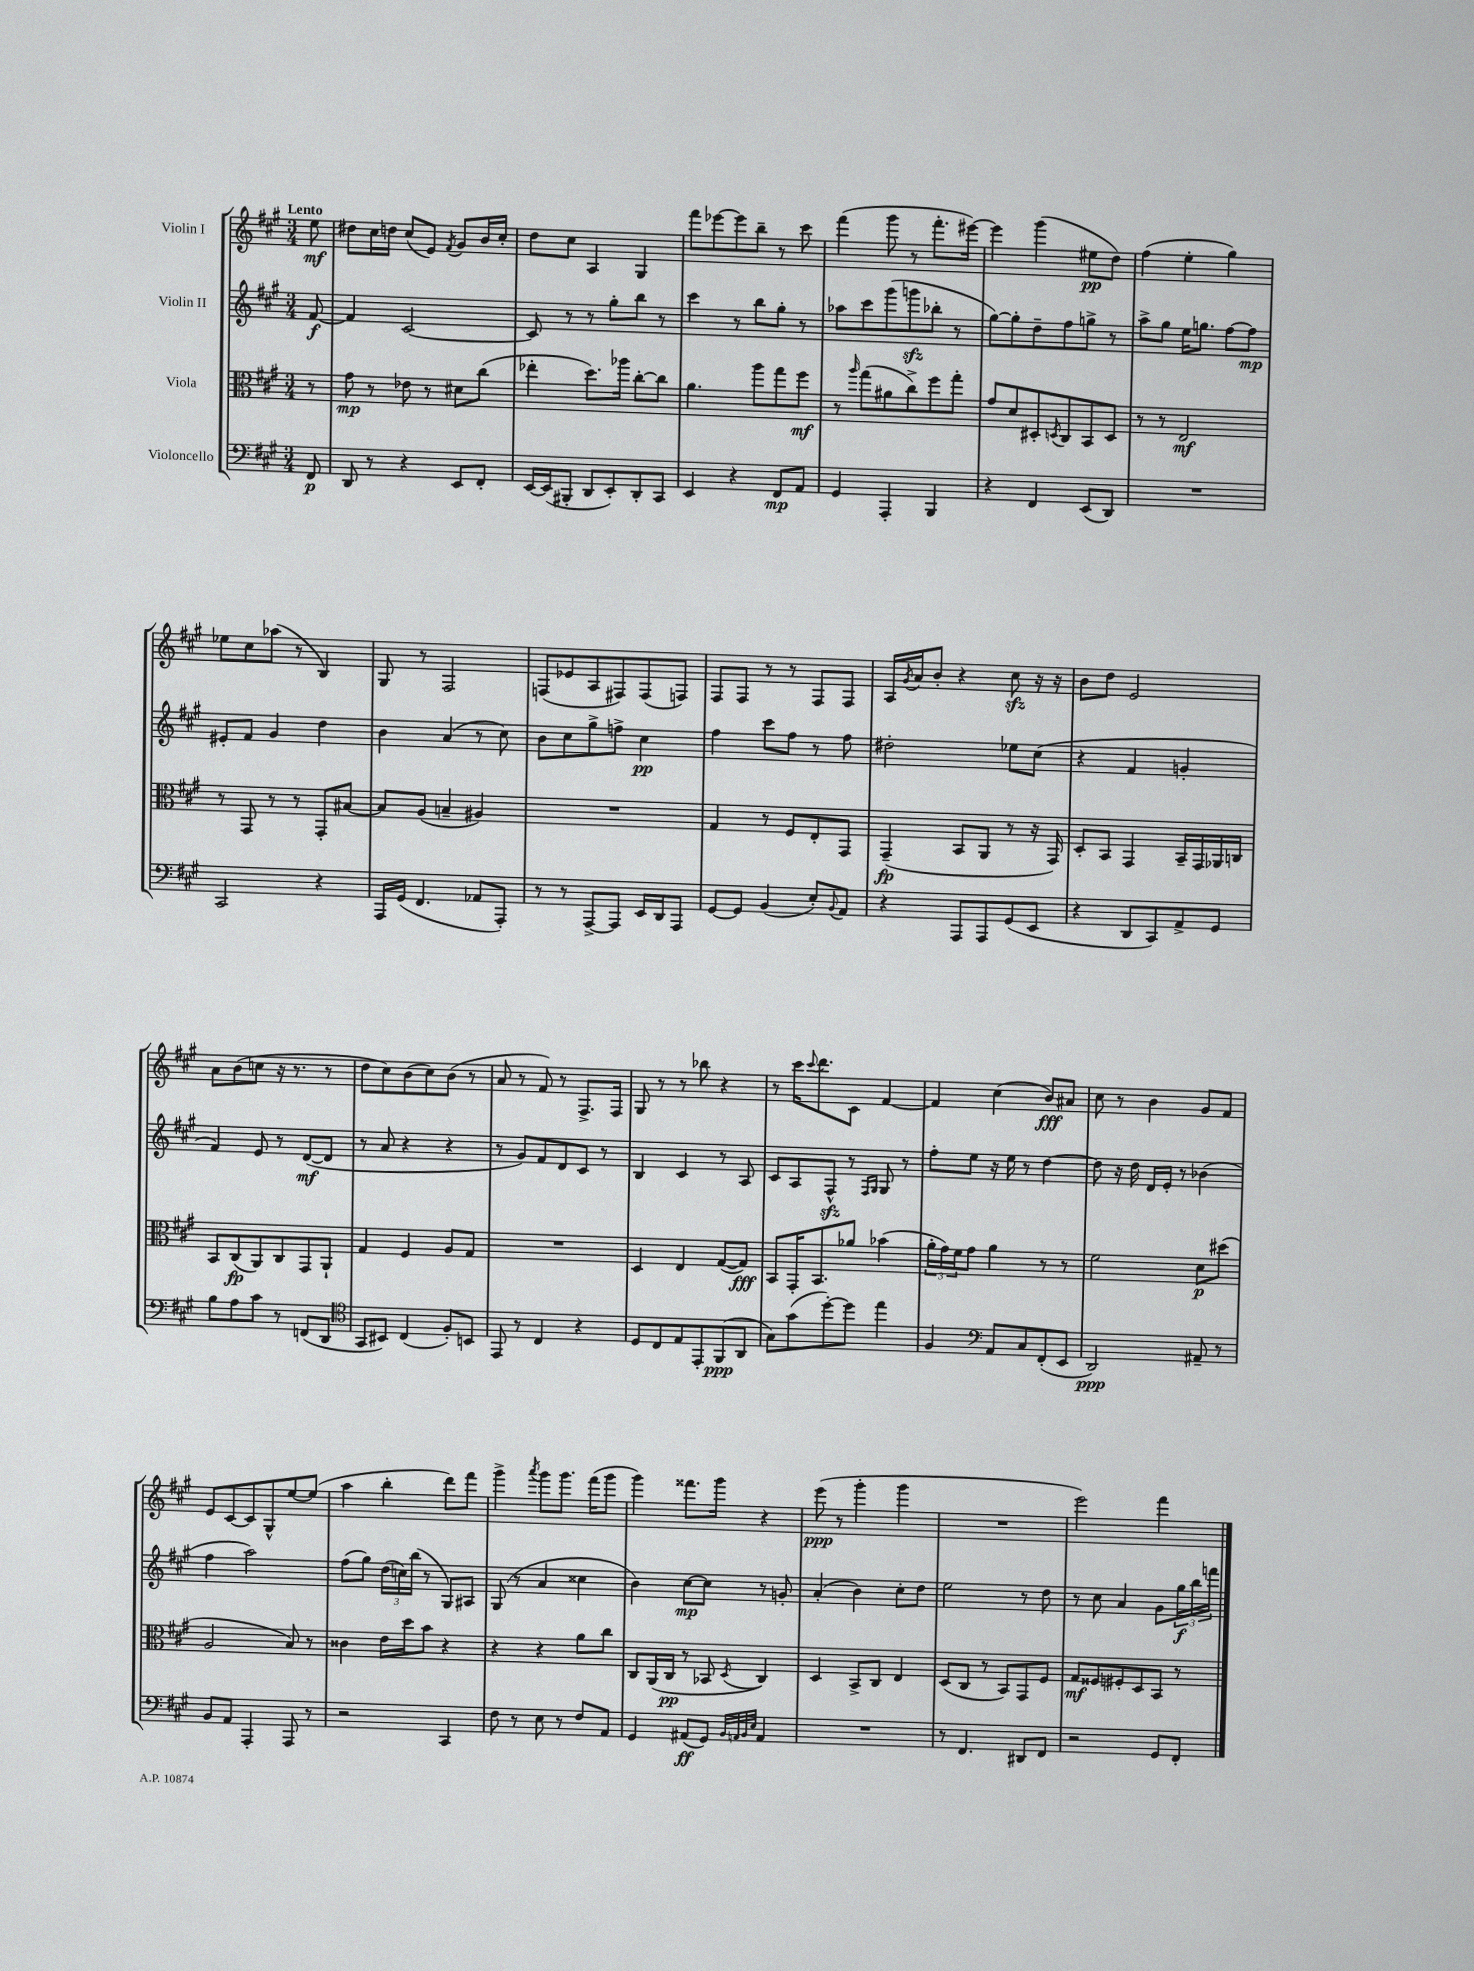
<<
\new StaffGroup <<
\new Staff = "s0" \with { instrumentName = "Violin I" } {
    \clef treble \key a \major \numericTimeSignature \time 3/4 \partial 8 \tempo "Lento"
    e''8\mf |
    dis''8 cis''16 d''16 cis''8( e'8) \acciaccatura { fis'8 } gis'8 b'16 cis''16-. |
    d''8 cis''8 a4 gis4 |
    fis'''8 ees'''8~ ees'''8 b''8-- r8 cis'''8 |
    fis'''4( gis'''8 r8 fis'''8.-. eis'''16~) |
    eis'''4 gis'''4( eis''8\pp d''8) |
    fis''4( e''4-. gis''4) |
    ees''8 cis''8 aes''8( r8 b4) |
    gis8 r8 fis2 |
    f8( ees'8 a8 fis8) fis8( f8) |
    fis8 fis8 r8 r8 fis8 fis8 |
    a16 \acciaccatura { gis'8 } a'16 b'8-. r4 cis''8\sfz r16 r16 |
    b'8 d''8 e'2 |
    a'8 b'8( c''8 r16 r8. r8 |
    d''8 cis''8) b'8( cis''8) b'8( r8 |
    a'8 r8 fis'8) r8 fis8.-> fis16 |
    gis8 r8 r8 bes''8 r4 |
    r8 cis'''16 \appoggiatura { cis'''8 } d'''8. cis'8 fis'4~ |
    fis'4 cis''4( b'8\fff) ais'8 |
    cis''8 r8 b'4 gis'8 fis'8 |
    e'8 cis'8~ cis'8 gis8-^ e''8~ e''8( |
    a''4 b''4-. d'''8) fis'''8 |
    gis'''4-> \acciaccatura { a'''8 } gis'''8 gis'''8. fis'''16( gis'''8 |
    gis'''4) fisis'''8. gis'''16 r4 |
    e'''8\ppp( r8 gis'''4-. gis'''4 |
    R2. |
    e'''2) fis'''4 \bar "|." |
}
\new Staff = "s1" \with { instrumentName = "Violin II" } {
    \clef treble \key a \major \numericTimeSignature \time 3/4 \partial 8
    fis'8~\f |
    fis'4 cis'2~ |
    cis'8 r8 r8 gis''8-. b''8 r8 |
    cis'''4 r8 b''8 gis''8-. r8 |
    aes''8 cis'''8 gis'''8( g'''8\sfz bes''8-. r8 |
    gis''8~) gis''8-. d''8-- fis''8 g''8-> r8 |
    a''8-> gis''8 e''16 g''8. fis''8~ fis''8\mp |
    eis'8-. fis'8 gis'4 d''4 |
    b'4 a'4( r8 cis''8) |
    b'8 cis''8 gis''8-> f''8-> cis''4\pp |
    fis''4 cis'''8 fis''8 r8 fis''8 |
    dis''2-. ees''8 cis''8( |
    r4 fis'4 g'4-. |
    fis'4) e'8 r8 d'8~\mf( d'8 |
    r8 a'8 r4 r4 |
    r8 gis'8) fis'8 d'8 cis'8 r8 |
    b4 cis'4 r8 a8 |
    cis'8 a8 fis8-^\sfz r8 \grace { fis16 gis16 } gis8 r8 |
    fis''8-. e''8 r16 e''16 r8 d''4~ |
    d''8 r16 d''16 d'16 e'16-. r8 bes'4( |
    fis''4 a''2) |
    fis''8( gis''8) \tuplet 3/2 { d''16( c''16) b''16( } r8 gis8) ais8 |
    gis8( r8 a'4 cisis''4 |
    b'4) cis''8~\mp cis''8 r8 g'8-. |
    a'4-.( b'4) cis''8-. d''8 |
    e''2 r8 d''8 |
    r8 cis''8 a'4 gis'8 \tuplet 3/2 { gis''16\f b''16 f'''16 } \bar "|." |
}
\new Staff = "s2" \with { instrumentName = "Viola" } {
    \clef alto \key a \major \numericTimeSignature \time 3/4 \partial 8
    r8 |
    gis'8\mp r8 ees'8 r8 dis'8 cis''8( |
    ees''4-. d''8.) aes''16 cis''8~-. cis''8 |
    a'4. a''8 gis''8 fis''8\mf |
    r8 \grace { a''16 } gis''8( ais'8 cis''8->) fis''8 gis''8-. |
    gis'8 d'8 dis8-. \acciaccatura { d8 } cis8 b,8 d8 |
    r8 r8 e2\mf |
    r8 gis,8 r8 r8 gis,8-. bis8~ |
    bis8 a8( b4-- ais4) |
    R2. |
    gis4 r8 fis8 e8-. gis,8 |
    gis,4--\fp( b,8 a,8 r8 r16 gis,16) |
    d8-. b,8 gis,4 b,16-- gis,16 aes,16 c16 |
    b,8 cis8\fp( a,8) cis8 gis,8 a,8-! |
    gis4 fis4 a8 gis8 |
    R2. |
    d4 e4 gis8~( gis8\fff) |
    b,8 gis,16-. b,8. aes'8 bes'4( |
    \tuplet 3/2 { a'16-. gis'16) fis'16 } gis'8 a'4 r8 r8 |
    fis'2 d'8\p dis''8( |
    a2 b8) r8 |
    cisis'4 e'16 d''16 b'8 r4 |
    r4 r4 a'8 cis''8 |
    cis8 a,16( cis16\pp r8 bes,8 \acciaccatura { d8 } cis4) |
    d4 b,8-> cis8 e4 |
    d8( cis8 r8 b,8) gis,8 fis8 |
    gis8\mf fisis8 fis8-. d8 b,8 r8 \bar "|." |
}
\new Staff = "s3" \with { instrumentName = "Violoncello" } {
    \clef bass \key a \major \numericTimeSignature \time 3/4 \partial 8
    fis,8\p |
    d,8 r8 r4 e,8 fis,8-. |
    e,16~ e,16( bis,,8-. d,8 e,8-.) d,8-. cis,8 |
    e,4 r4 fis,8\mp a,8 |
    gis,4 a,,4-. b,,4 |
    r4 fis,4 e,8( d,8) |
    R2. |
    cis,2 r4 |
    a,,16 gis,16( fis,4. aes,8 a,,8-.) |
    r8 r8 a,,8~-> a,,8 e,16 d,16 a,,8 |
    gis,8~ gis,8 b,4( e8-.) \appoggiatura { b,8 } a,8 |
    r4 a,,8 a,,8 gis,8( e,8 |
    r4 d,8 cis,8) a,8-> gis,8 |
    b8 a8 cis'8 r8 f,8( d,8 |
    \clef tenor gis,8 bis,8) cis4( fis8-.) b,8 |
    e,8 r8 cis4 r4 |
    d8 cis8 e8 e,8-. fis,8\ppp( a,8 |
    gis8) gis'8( d''8~-.) d''8 e''4 |
    fis4 \clef bass a,8 cis8 fis,8-.( e,8 |
    d,2\ppp) ais,8-- r8 |
    b,8 a,8 a,,4-. a,,8 r8 |
    r2 cis,4 |
    fis8 r8 e8 r8 fis8 a,8 |
    gis,4 ais,8\ff( gis,8) \grace { b,32 a,32 b,32 e32 } a,4 |
    R2. |
    r8 fis,4. dis,8 fis,8 |
    r2 gis,8 fis,8-. \bar "|." |
}
>>
>>
\layout { \context { \Score \remove "Bar_number_engraver" } }
